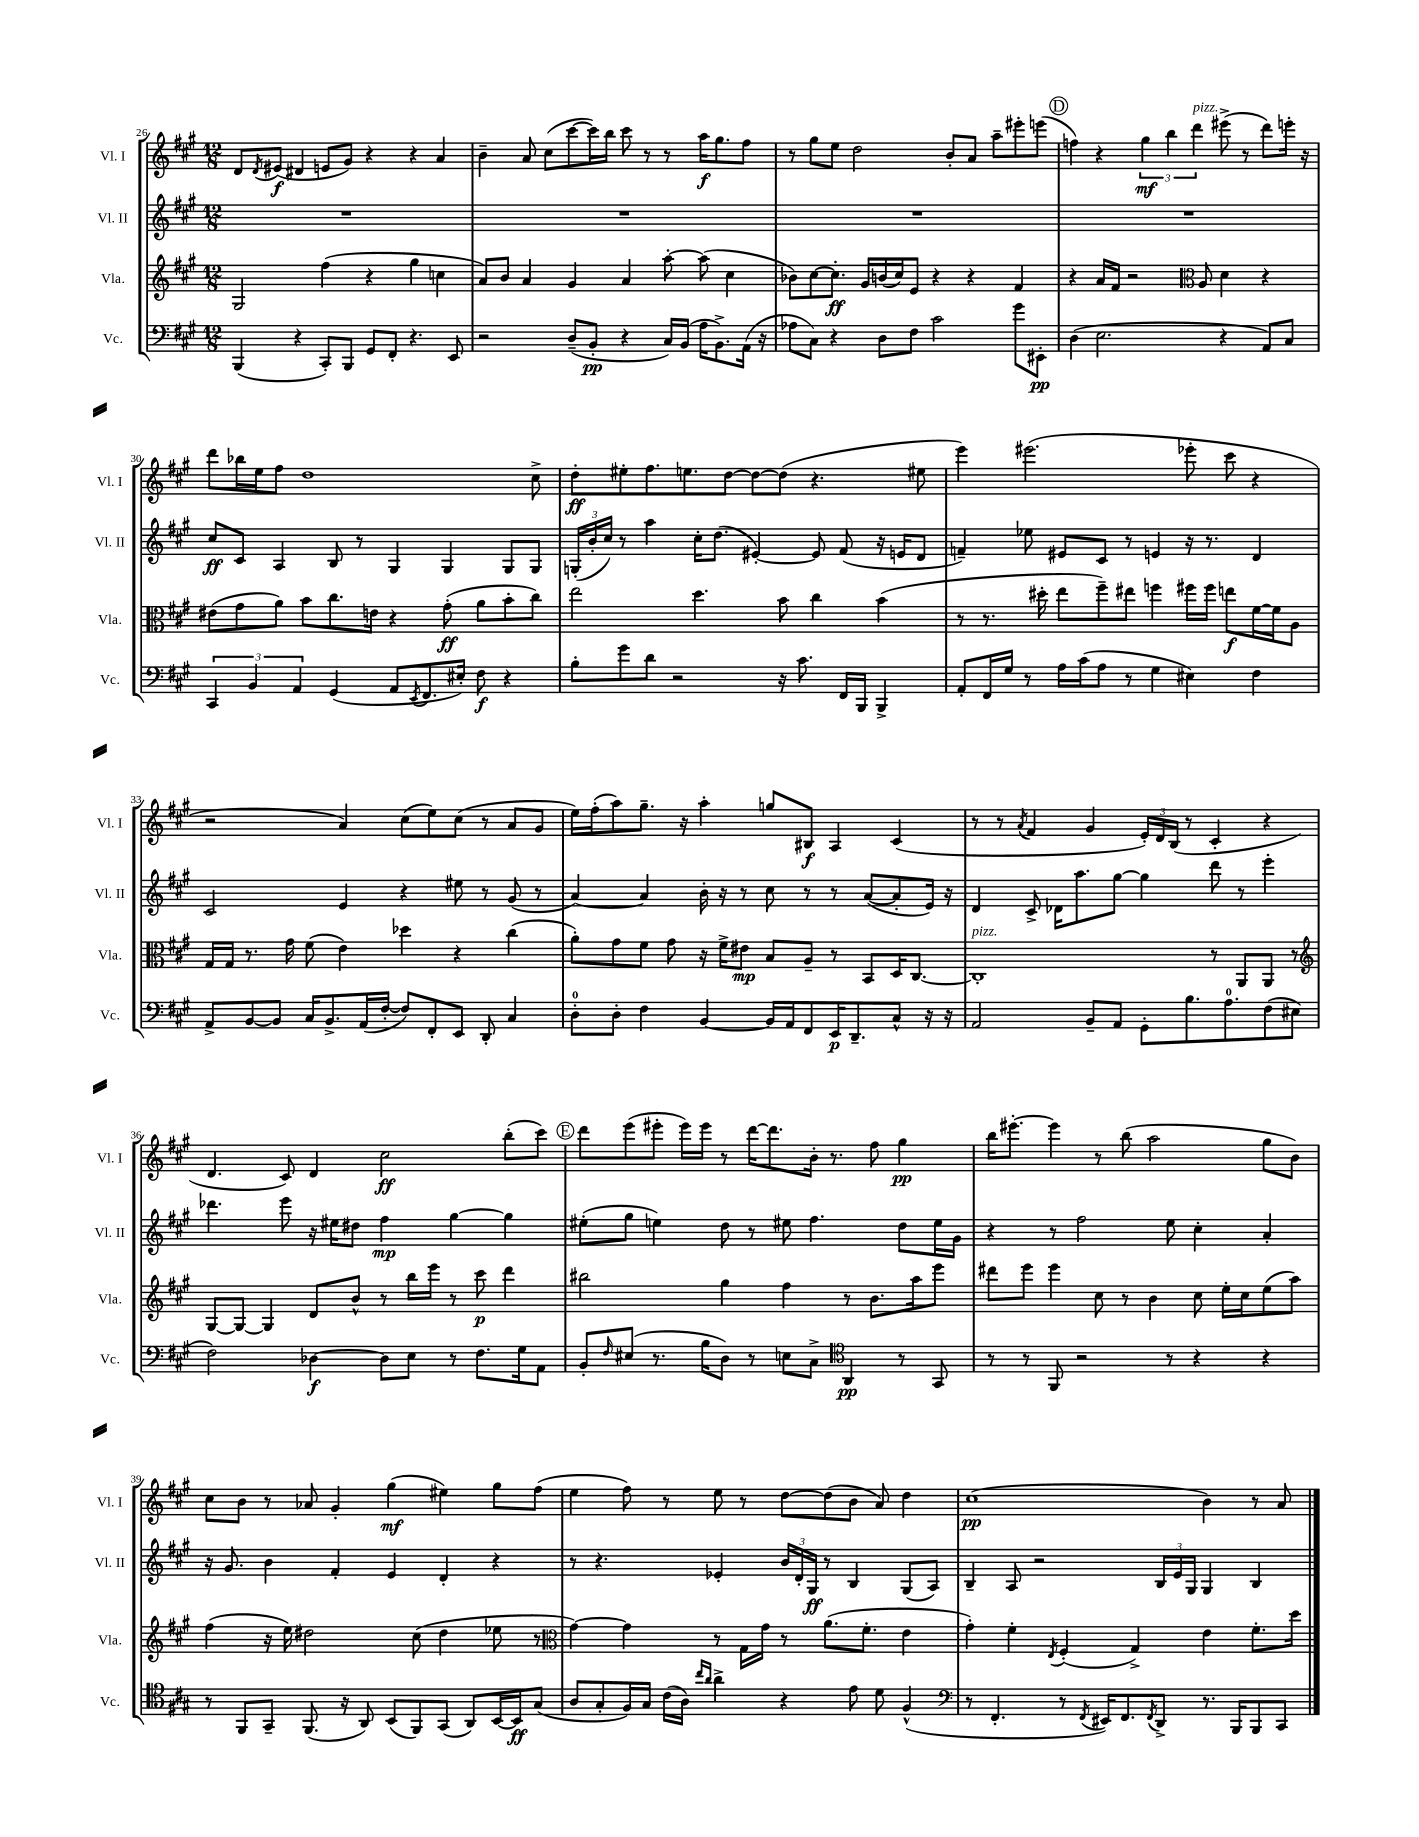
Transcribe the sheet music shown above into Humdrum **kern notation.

**kern	**kern	**kern	**kern
*staff4	*staff3	*staff2	*staff1
*clefF4	*clefG2	*clefG2	*clefG2
*k[f#c#g#]	*k[f#c#g#]	*k[f#c#g#]	*k[f#c#g#]
*M12/8	*M12/8	*M12/8	*M12/8
(4BBB	2G#	1.r	8d
.	.	.	8qd
.	.	.	(8e#
4r	.	.	4d#
8CC#')	(4ff#	.	8e
8BBB	.	.	8g#)
8GG#	4r	.	4r
8FF#'	.	.	.
4.r	4gg#	.	4r
.	4cc	.	4a
8EE	.	.	.
=	=	=	=
2r	8a)	1.r	4b~
.	8b	.	.
.	4a	.	8a
.	.	.	(8cc#
(8D~	4g#	.	[8ccc#
8BB'	.	.	16ccc#])
.	.	.	16bb
4r	4a	.	8ccc#
.	.	.	8r
16C#)	[8aa'	.	8r
(16BB	.	.	.
16A	(8aa]	.	16aa
8.BB^)	.	.	8.gg#
.	4cc#	.	.
(16AA	.	.	8ff#
16r	.	.	.
=	=	=	=
8A-	8b-)	1.r	8r
8C#)	[8cc#	.	8gg#
4r	8.cc#']	.	8ee
.	.	.	2dd
.	16g#	.	.
8D	(16b	.	.
.	16cc#)	.	.
8F#	8e	.	.
2c#	4r	.	.
.	.	.	8b'
.	4r	.	8a
.	.	.	8aa~
8g#	4f#	.	8eee#'
8EE#'	.	.	(8eee
=	=	=	=
(4D	4r	1.r	4ff)
2.E	16a	.	4r
.	16f#	.	.
.	2r	.	.
.	.	.	6gg#
.	.	.	6bb
.	.	.	6ddd
*	*clefC3	*	*
.	8A	.	.
4r	4d	.	(8eee#^
.	.	.	8r
8AA)	4r	.	8ddd)
8C#	.	.	16eee'
.	.	.	16r
=	=	=	=
6CC#	(8e#	8cc#	8ddd
.	8g#	8c#	16bb-
6BB	.	.	.
.	.	.	16ee
.	8a)	4A	8ff#
6AA	.	.	.
.	8b	.	1dd
(4GG#	8.cc#	8B	.
.	.	8r	.
.	16e	.	.
8AA	4r	4G#	.
8qEE	.	.	.
8.FF#	.	.	.
.	(8g#'	4G#	.
16E#')	.	.	.
8F#	8a	.	.
4r	8b'	8G#	.
.	8cc#)	8G#	8cc#^
=	=	=	=
8B'	2ee	(24G'	8dd'
.	.	24b'	.
.	.	24cc#)	.
8g#	.	8r	8ee#'
8d	.	4aa	8.ff#
2r	.	.	.
.	.	.	8.ee
.	4.dd	16cc#'	.
.	.	(8.dd	.
.	.	.	[8dd
.	.	[4e#')	8dd_
16r	8b	.	(8dd]
8.c#	.	.	.
.	4cc#	8e#]	4.r
16FF#	.	(8f#	.
16BBB	.	.	.
4BBB^	(4b	16r	.
.	.	16e	.
.	.	8d	8ee#
=	=	=	=
8AA'	8r	4f~)	4eee)
16FF#	8.r	.	.
16G#	.	.	.
8r	.	8ee-	(2.eee#
.	16dd#'	.	.
16A	8ee	8e#	.
(16c#	.	.	.
8A	8ff#~)	8c#	.
8r	8ee#	8r	.
4G#	4ff	4e	.
4E#)	16ff#	16r	8eee-'
.	16ff#	8.r	.
.	8ee	.	8ccc#
4F#	[16f#	4d	4r
.	16f#]	.	.
.	8A	.	.
=	=	=	=
8AA^	16G#	2c#	2r
.	16G#	.	.
[8BB	8.r	.	.
8BB]	.	.	.
.	16g#	.	.
16C#	(8f#	.	.
8.BB^	.	.	.
.	4e)	4e	4a)
(16AA	.	.	.
[16F#'	.	.	.
8F#])	4dd-	4r	(8cc#
8FF#'	.	.	8ee)
8EE	4r	8ee#	(8cc#
8DD'	.	8r	8r
4C#	(4cc#	(8g#	8a
.	.	8r	8g#
=	=	=	=
8D'	8a')	[4a)	16ee)
.	.	.	(16ff#'
8D'	8g#	.	8aa)
4F#	8f#	4a]	8.gg#~
.	8g#	.	.
.	.	.	16r
[4BB	16r	16b'	4aa'
.	16f#^	16r	.
.	8e#	8r	.
16BB]	8B	8cc#	8gg
16AA	.	.	.
8FF#	8A~	8r	8B#
16EE	8r	8r	4A
8.DD~	.	.	.
.	8BB	([8a	.
8C#^^	16D	8a']	(4c#
.	[8.C#	.	.
16r	.	16e)	.
16r	.	16r	.
=	=	=	=
2AA	1C#']	4d	8r
.	.	.	8r
.	.	.	8qa
.	.	8c#^	4f#
.	.	16d-	.
.	.	8.aa	.
8BB~	.	.	4g#
8AA	.	[8gg#	.
8GG#'	.	4gg#]	24e')
.	.	.	24d
.	.	.	(24B
8.B	.	.	8r
.	8r	8ddd	4c#'
8.A	.	.	.
.	8AA	8r	.
(8F#	8AA	4eee'	4r
8E#	8r	.	.
=	=	=	=
*	*clefG2	*	*
2F#)	[8G#	4.ddd-	4.d
.	8G#_	.	.
.	4G#]	.	.
.	.	8eee	8c#)
[4D-	8d	16r	4d
.	.	16ee#	.
.	8b^^	8dd#	.
8D-]	8r	4ff#	2cc#
8E	16bb	.	.
.	16eee	.	.
8r	8r	[4gg#	.
8.F#	8ccc#	.	.
.	4ddd	4gg#]	(8bb'
16G#	.	.	.
8AA	.	.	8ccc#)
=	=	=	=
8BB'	2bb#	(8ee#'	8ddd
16qqF#	.	.	.
(8E#	.	8gg#	(8eee
8.r	.	4ee)	8eee#'
.	.	.	16eee#)
16B	.	.	16eee#
8D)	4gg#	8dd	8r
8r	.	8r	[16ddd
.	.	.	8.ddd]
8E	4ff#	8ee#	.
8C#^	.	4.ff#	16b'
.	.	.	8.r
*clefC4	*	*	*
4AA	8r	.	.
.	8.b	.	8ff#
8r	.	8dd	4gg#
.	16aa	.	.
8GG#	8eee	16ee#	.
.	.	16g#	.
=	=	=	=
8r	8ddd#	4r	16bb
.	.	.	[8.eee#'
8r	8eee	.	.
8FF#	4eee	8r	4eee#]
2r	.	2ff#	.
.	8cc#	.	8r
.	8r	.	(8bb
.	4b	.	2aa
8r	.	8ee	.
4r	8cc#	4cc#'	.
.	16ee'	.	.
.	16cc#	.	.
4r	(8ee	4a'	8gg#
.	8aa)	.	8b)
=	=	=	=
8r	(4ff#	16r	8cc#
.	.	8.g#	.
8FF#	.	.	8b
8GG#~	16r	4b	8r
.	16ee)	.	.
(8.FF#	2dd#	.	8a-
.	.	4f#'	4g#'
16r	.	.	.
8AA)	.	.	.
(8BB	.	4e	(4gg#
8FF#)	(8cc#	.	.
(8GG#	4dd#	4d'	4ee#)
8AA)	.	.	.
[16BB	8ee-	4r	8gg#
16BB]	.	.	.
(8G#	8r	.	(8ff#
=	=	=	=
*	*clefC3	*	*
8A	[4g#)	8r	4ee
8G#'	.	4.r	.
16F#)	4g#]	.	8ff#)
16G#	.	.	.
(16c#	.	.	8r
16A)	.	.	.
16qqcc#	.	.	.
16qqa	.	.	.
4a^	8r	4e-'	8ee
.	16G#	.	8r
.	16g#	.	.
4r	8r	24b	[8dd
.	.	24d'	.
.	.	24G#	.
.	(8.a	8r	(8dd]
8e	.	4B	8b
.	8.f#'	.	.
8d	.	.	8a)
(4F#^^	4e	(8G#	4dd
.	.	8A)	.
=	=	=	=
*clefF4	*	*	*
8r	4g#')	4B~	(1cc#
4.FF#'	.	.	.
.	4f#'	8A	.
.	.	2r	.
.	8qE	.	.
8r	(4F#'	.	.
8qFF#	.	.	.
16EE#)	.	.	.
8.FF#	.	.	.
.	4G#^)	.	.
8qFF#	.	.	.
8DD^	.	24B	.
.	.	24e	.
.	.	24G#	.
8.r	4e	4G#	4b)
16BBB	.	.	.
8BBB	8.f#'	4B	8r
8CC#	.	.	8a
.	16dd	.	.
==	==	==	==
*-	*-	*-	*-
